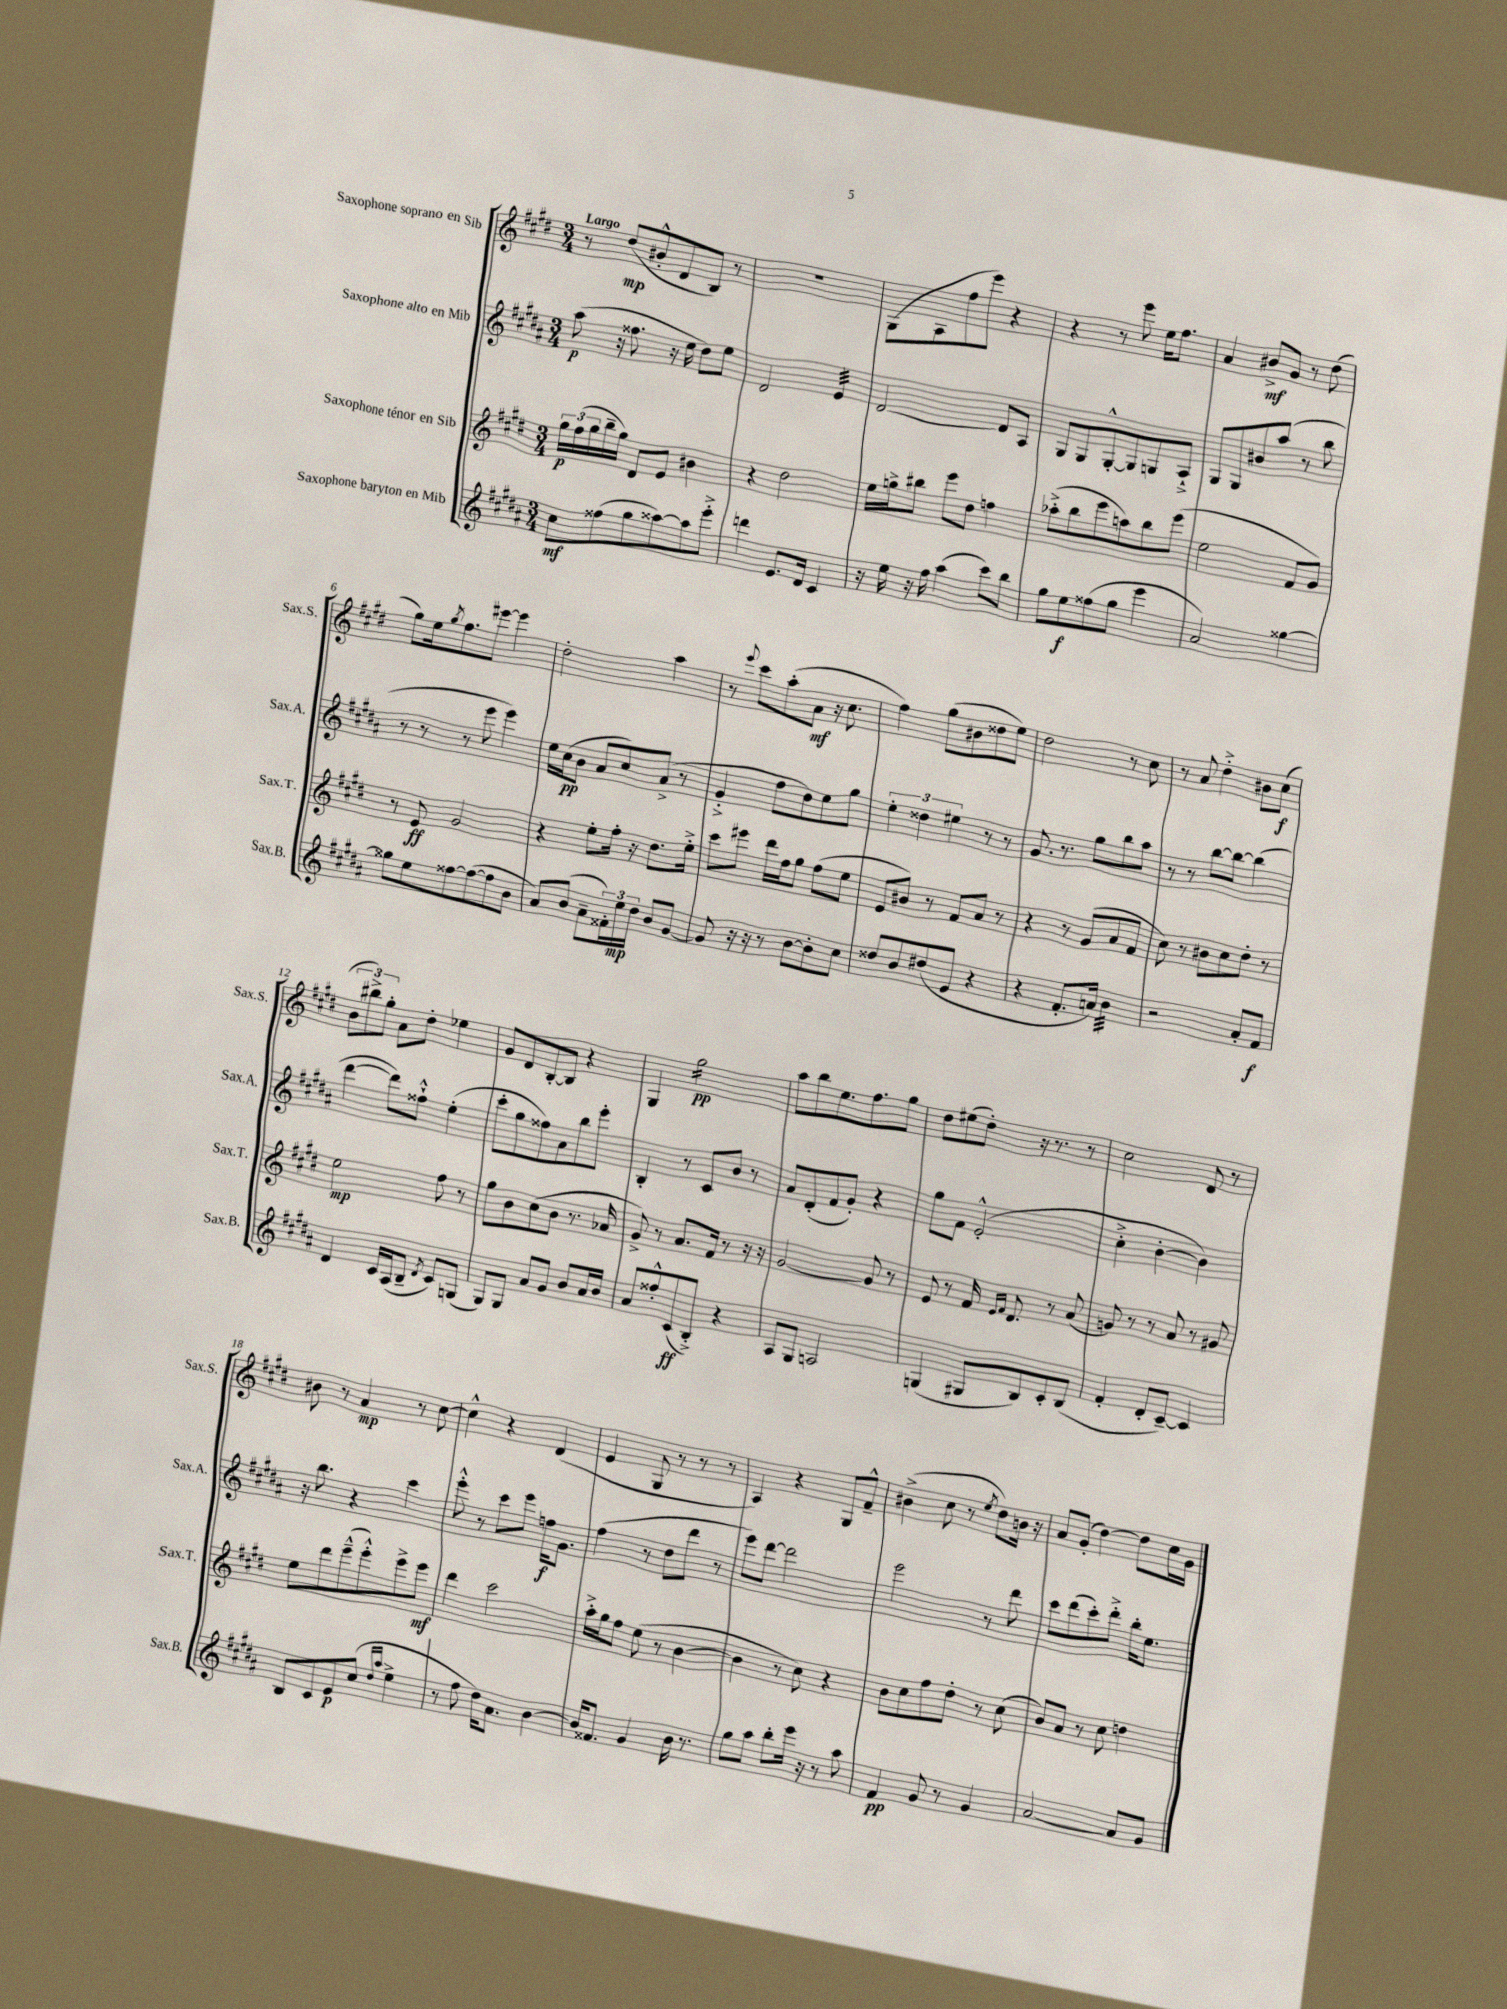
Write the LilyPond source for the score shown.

<<
\new StaffGroup <<
\new Staff = "s0" \with { instrumentName = "Saxophone soprano en Sib" shortInstrumentName = "Sax.S." } {
    \clef treble \key e \major \numericTimeSignature \time 3/4 \tempo "Largo"
    r8 dis''8\mp( bis'8-.-^ dis'8 b8) r8 |
    R2. |
    gis8( a8 fis''8 e'''8) r4 |
    r4 r8 e'''8 e''16 fis''8. |
    a'4 bis'8->\mf gis'8 r8 dis''8( |
    gis''8) e''16 \acciaccatura { gis''8 } fis''8. eis'''8~ eis'''4 |
    dis''2-. a''4 |
    r8 \appoggiatura { e'''8 } cis'''8 a''8-.( a'8\mf r16 cis''8. |
    fis''4) gis''8( bis'8 disis''8 e''8) |
    dis''2 r8 cis''8 |
    r8 a'8 dis''4-.-> bis'8 cis''8\f( |
    \tuplet 3/2 { b'8 bis''8->) gis''8-. } a'8 dis''8-. ees''4 |
    gis'8 dis'8 b8~-. b8 r4 |
    gis4 gis''2:16\pp |
    a''8 b''8 e''8. fis''8. gis''8 |
    dis''8 eis''8( dis''8-.) r16 r8. r8 |
    cis''2 dis'8 r8 |
    bis'8 r8 a'4\mp r8 cis''8~ |
    cis''4-^ r4 dis'4( |
    e'4 gis8 r8 r8 r8 |
    a4) r4 gis8 fis'8---^ |
    bis'4->( cis''8 r8 \acciaccatura { e''8 } dis''8) b'16 r16 |
    a'8 gis'8-.( dis''4~) dis''8 cis''16 gis'16 \bar "|." |
}
\new Staff = "s1" \with { instrumentName = "Saxophone alto en Mib" shortInstrumentName = "Sax.A." } {
    \clef treble \key b \major \numericTimeSignature \time 3/4
    ais''8\p( r16 fisis''8. r16 e''16 dis''8) e''8 |
    dis'2 e'4:32 |
    dis'2~ dis'8 ais8 |
    gis8 gis8 gis8~-.-^ gis8 g8 ais8-!-> |
    gis8 gis8 bis'8 ais''8( r8 b''8 |
    r8 r8 r8 e'''8 e'''4) |
    e''16 cis''16\pp( b'8 ais'8 cis''8) ais'8->( r8 |
    gis'4-.-> fis''8 dis''8) e''8 gis''8 |
    \tuplet 3/2 { e''4-. disis''4 eis''4 } r8 r8 |
    gis'8. r8. gis''8 b''8 ais''8 |
    r8 r8 b''8~ b''8~ b''4( |
    dis'''4~ dis'''8) fisis''8-!-^ e''4-.( |
    cis'''8-. gis''8 fisis''8) ais'8 b''8 e'''8-. |
    b4-. r8 cis'8 b'8 r8 |
    ais'8 dis'8-.( fis'8 gis'8-.) r4 |
    gis''8 fis'8 e'2-.-^( |
    cis''4-.-> b'4~-. b'4) |
    r16 b''8. r4 cis'''4 |
    e'''8-.-^ r8 cis'''8 e'''8 f''16\f gis'8. |
    fis''4( r8 dis''8 dis'''8 r8 |
    e'''8) dis'''8~ dis'''2 |
    e'''2 r8 dis'''8 |
    cis'''8 dis'''8( cis'''8-.) dis'''8-.-> b''16-. e''8. \bar "|." |
}
\new Staff = "s2" \with { instrumentName = "Saxophone ténor en Sib" shortInstrumentName = "Sax.T." } {
    \clef treble \key e \major \numericTimeSignature \time 3/4
    \tuplet 3/2 { gis''16\p fis''16( gis''16 } b''16-- gis''16) dis'8 e'8 bis'4 |
    r4 dis''2 |
    e''16 g''16-> bis''8 e'''8 dis''8 f''4 |
    aes''8-.->( b''8 e'''8 a''8) b''8 e'''8( |
    e''2 fis'8 gis'8) |
    r8 e'8\ff gis'2 |
    r4 e''8-. fis''16-. r16 dis''8. e''16-.-> |
    cis'''8 eis'''8 dis'''16 fis''16 gis''8 fis''8( e''8 |
    e'8 bis'8) r8 fis'8 a'8 r8 |
    r4 r8 gis'8( a'8 fis'8 |
    cis''8) r8 bis'8 cis''8 dis''8-. r8 |
    e''2\mp fis''8 r8 |
    gis''8 b'8 cis''8( b'8 r8. aes'16 |
    gis'8->) r8 a'8. fis'16 r8 r16 r16 |
    gis'2~ gis'8 r8 |
    e'8 r8 fis'16 \grace { e'16 fis'16 } dis'8. r8 a'8( |
    g'8) r8 r8 a'8 r8 gis'8 |
    e''8 dis'''8 e'''8---^( e'''8-.-^) e'''8-> e'''8\mf |
    dis'''4 cis'''2 |
    a''16-.-> gis''16 fis''8 e''8( r8 b'4~ |
    b'4 r8 cis''8) r4 |
    b'8 cis''8 fis''8 dis''8-. r8 cis''8( |
    b'8) a'8 r8 cis''8 d''4 \bar "|." |
}
\new Staff = "s3" \with { instrumentName = "Saxophone baryton en Mib" shortInstrumentName = "Sax.B." } {
    \clef treble \key b \major \numericTimeSignature \time 3/4
    cis''8\mf fisis''8( gis''8 aisis''8~) aisis''8 e'''8-.-> |
    d'''4 e'8. dis'16 cis'4 |
    r16 e''16 r16 fis''16 ais''4( cis'''8) b''8 |
    gis''8 e''8\f fisis''8( gis''8 e'''4 |
    ais'2) gisis''4~ |
    gisis''8 e''8 fisis''8~ fisis''8~( fisis''8 b'8 |
    ais'8) b'8( ais'8-- \tuplet 3/2 { fisis'16-.) e''16\mp dis''16 } b'8 gis'8~ |
    gis'8 r16 r16 r8 b'8~ b'8-. cis''8 |
    disis''8 b'8 dis''8( e'8 r4 |
    r4 fis'8.-. a'16) b'4:32 |
    r2 ais'8-. fis'8\f |
    dis'4 cis'16 ais16( b8-- \acciaccatura { dis'8 } cis'8) g8( |
    gis8) gis8 ais'8 gis'8 b'8 ais'16 b'16 |
    ais'8 fisis''8-.-^ cis'8\ff( b8-.->) r4 |
    ais8 gis8 a2 |
    g4( gis8 b8) cis'8-. b8( |
    fis'4-. dis'8-. cis'8~--) cis'4 |
    b8 cis'8 e'8\p cis''8( \grace { dis''16 ais''16 } e''4-> |
    r8 fis''8 dis''16) ais'8. b'4~ |
    b'16 fisis'8. gis'4 b'16 r8. |
    gis''8 ais''8 b''8-. e'''16 r16 r8 ais''8 |
    fis'4\pp gis'8 r8 gis'4 |
    ais'2~ ais'8 gis'8 \bar "|." |
}
>>
>>
